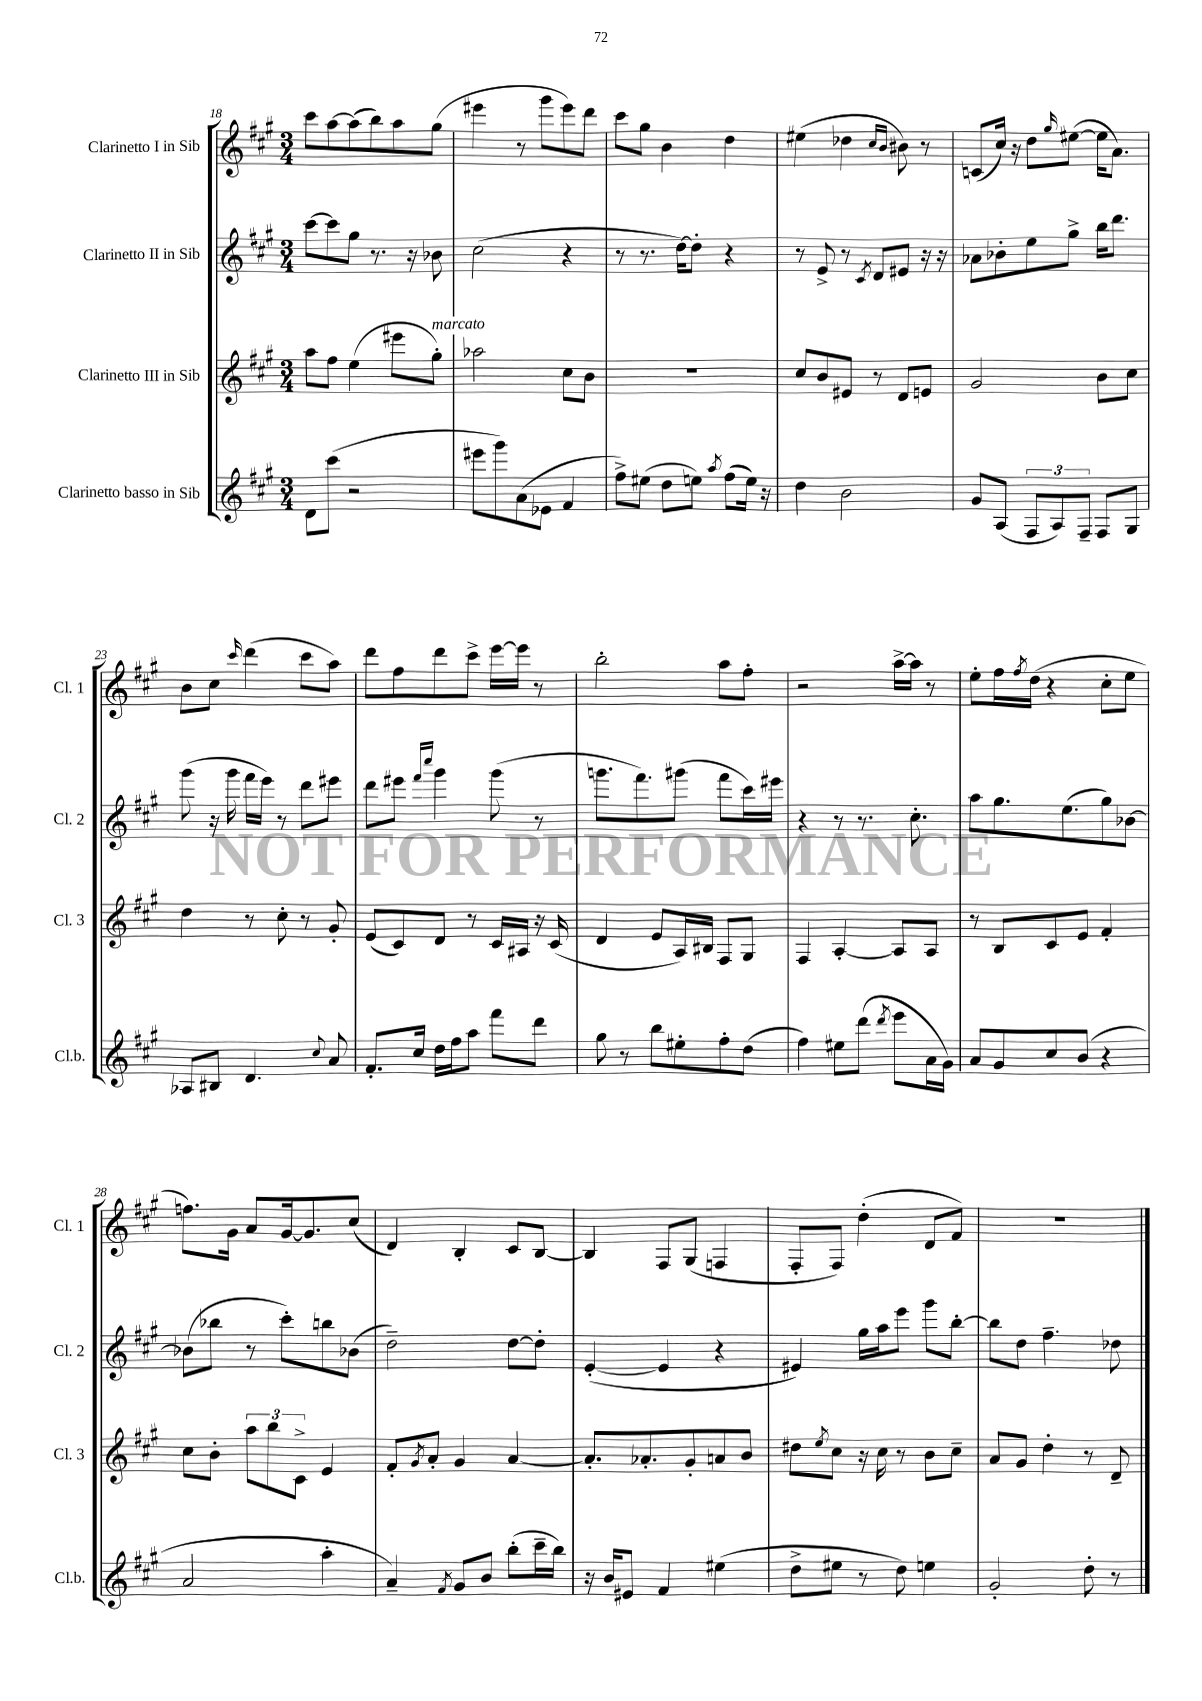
<<
\new StaffGroup <<
\new Staff = "s0" \with { instrumentName = "Clarinetto I in Sib" shortInstrumentName = "Cl. 1" } {
    \clef treble \key a \major \numericTimeSignature \time 3/4
    cis'''8 a''8~ a''8( b''8) a''8 gis''8( |
    eis'''4 r8 gis'''8 eis'''8) d'''8 |
    cis'''8 gis''8 b'4 d''4 |
    eis''4( des''4 \grace { cis''16 b'16 } bis'8) r8 |
    c'8( cis''16) r16 d''8 \grace { gis''16 } eis''8~( eis''16 a'8.) |
    b'8 cis''8 \grace { cis'''16 } d'''4( cis'''8 a''8) |
    d'''8 fis''8 d'''8 cis'''8-> e'''16~ e'''16 r8 |
    b''2-. a''8 fis''8-. |
    r2 a''16~-> a''16 r8 |
    e''8-. fis''16 \acciaccatura { fis''8 } d''16( r4 cis''8-. e''8 |
    f''8.) gis'16 a'8 gis'16~ gis'8. cis''8( |
    d'4) b4-. cis'8 b8~ |
    b4 fis8 gis8( f4 |
    fis8-. fis8) d''4-.( d'8 fis'8) |
    R2. \bar "|." |
}
\new Staff = "s1" \with { instrumentName = "Clarinetto II in Sib" shortInstrumentName = "Cl. 2" } {
    \clef treble \key a \major \numericTimeSignature \time 3/4
    cis'''8~ cis'''8 gis''8 r8. r16 bes'8 |
    cis''2( r4 |
    r8 r8. d''16~) d''8-. r4 |
    r8 e'8-> r8 \acciaccatura { cis'8 } d'8 eis'8 r16 r16 |
    aes'8 bes'8-. e''8 gis''8-> b''16 d'''8. |
    gis'''8( r16 gis'''16 fis'''16 e'''16) r8 d'''8 eis'''8 |
    d'''8 eis'''8 \grace { fis'''16 cis''''16 } gis'''4 gis'''8( r8 |
    g'''8. fis'''8.) gis'''8( fis'''8 cis'''16) eis'''16 |
    r4 r8 r8. cis''8.-. |
    a''8 gis''8. e''8.( gis''8) bes'8~ |
    bes'8( bes''8 r8 cis'''8-.) b''8 bes'8( |
    d''2--) d''8~ d''8-. |
    e'4~-.( e'4 r4 |
    eis'4) gis''16 a''16 e'''8 gis'''8 b''8~-. |
    b''8 d''8 fis''4.-- des''8 \bar "|." |
}
\new Staff = "s2" \with { instrumentName = "Clarinetto III in Sib" shortInstrumentName = "Cl. 3" } {
    \clef treble \key a \major \numericTimeSignature \time 3/4
    a''8 fis''8 e''4( eis'''8 gis''8-.^\markup { \italic "marcato" }) |
    aes''2 cis''8 b'8 |
    R2. |
    cis''8 b'8 eis'8 r8 d'8 e'8 |
    gis'2 b'8 cis''8 |
    d''4 r8 cis''8-. r8 gis'8-. |
    e'8( cis'8) d'8 r8 cis'16 ais16 r16 cis'16( |
    d'4 e'8 a16) bis16 fis8 gis8 |
    fis4 a4~-. a8 a8 |
    r8 b8 cis'8 e'8 fis'4-. |
    cis''8 b'8-. \tuplet 3/2 { a''8 b''8 cis'8-> } e'4 |
    fis'8-. \acciaccatura { gis'8 } a'8-. gis'4 a'4~ |
    a'8.-. aes'8.-. gis'8-. a'8 b'8 |
    dis''8 \acciaccatura { e''8 } cis''8 r16 cis''16 r8 b'8 cis''8-- |
    a'8 gis'8 d''4-. r8 d'8-- \bar "|." |
}
\new Staff = "s3" \with { instrumentName = "Clarinetto basso in Sib" shortInstrumentName = "Cl.b." } {
    \clef treble \key a \major \numericTimeSignature \time 3/4
    d'8 cis'''8( r2 |
    eis'''8 gis'''8) a'8( ees'8 fis'4 |
    fis''8->) eis''8( d''8 e''8) \acciaccatura { a''8 } fis''8( e''16) r16 |
    d''4 b'2 |
    gis'8 a8( \tuplet 3/2 { fis8 a8) fis8-- } fis8 gis8 |
    aes8 bis8 d'4. \appoggiatura { cis''8 } a'8 |
    fis'8.-. cis''16 d''16 fis''16 a''8 fis'''8 d'''8 |
    gis''8 r8 b''8 eis''8-. fis''8-. d''8( |
    fis''4) eis''8 d'''8( \acciaccatura { d'''8 } e'''8 a'16 gis'16) |
    a'8 gis'8 cis''8 b'8( r4 |
    a'2 a''4-. |
    a'4--) \acciaccatura { fis'8 } gis'8 b'8 b''8-.( cis'''16-- b''16) |
    r16 b'16 eis'8 fis'4 eis''4( |
    d''8-> eis''8 r8 d''8) e''4 |
    gis'2-. d''8-. r8 \bar "|." |
}
>>
>>
\layout { \context { \Score currentBarNumber = #18 } }
